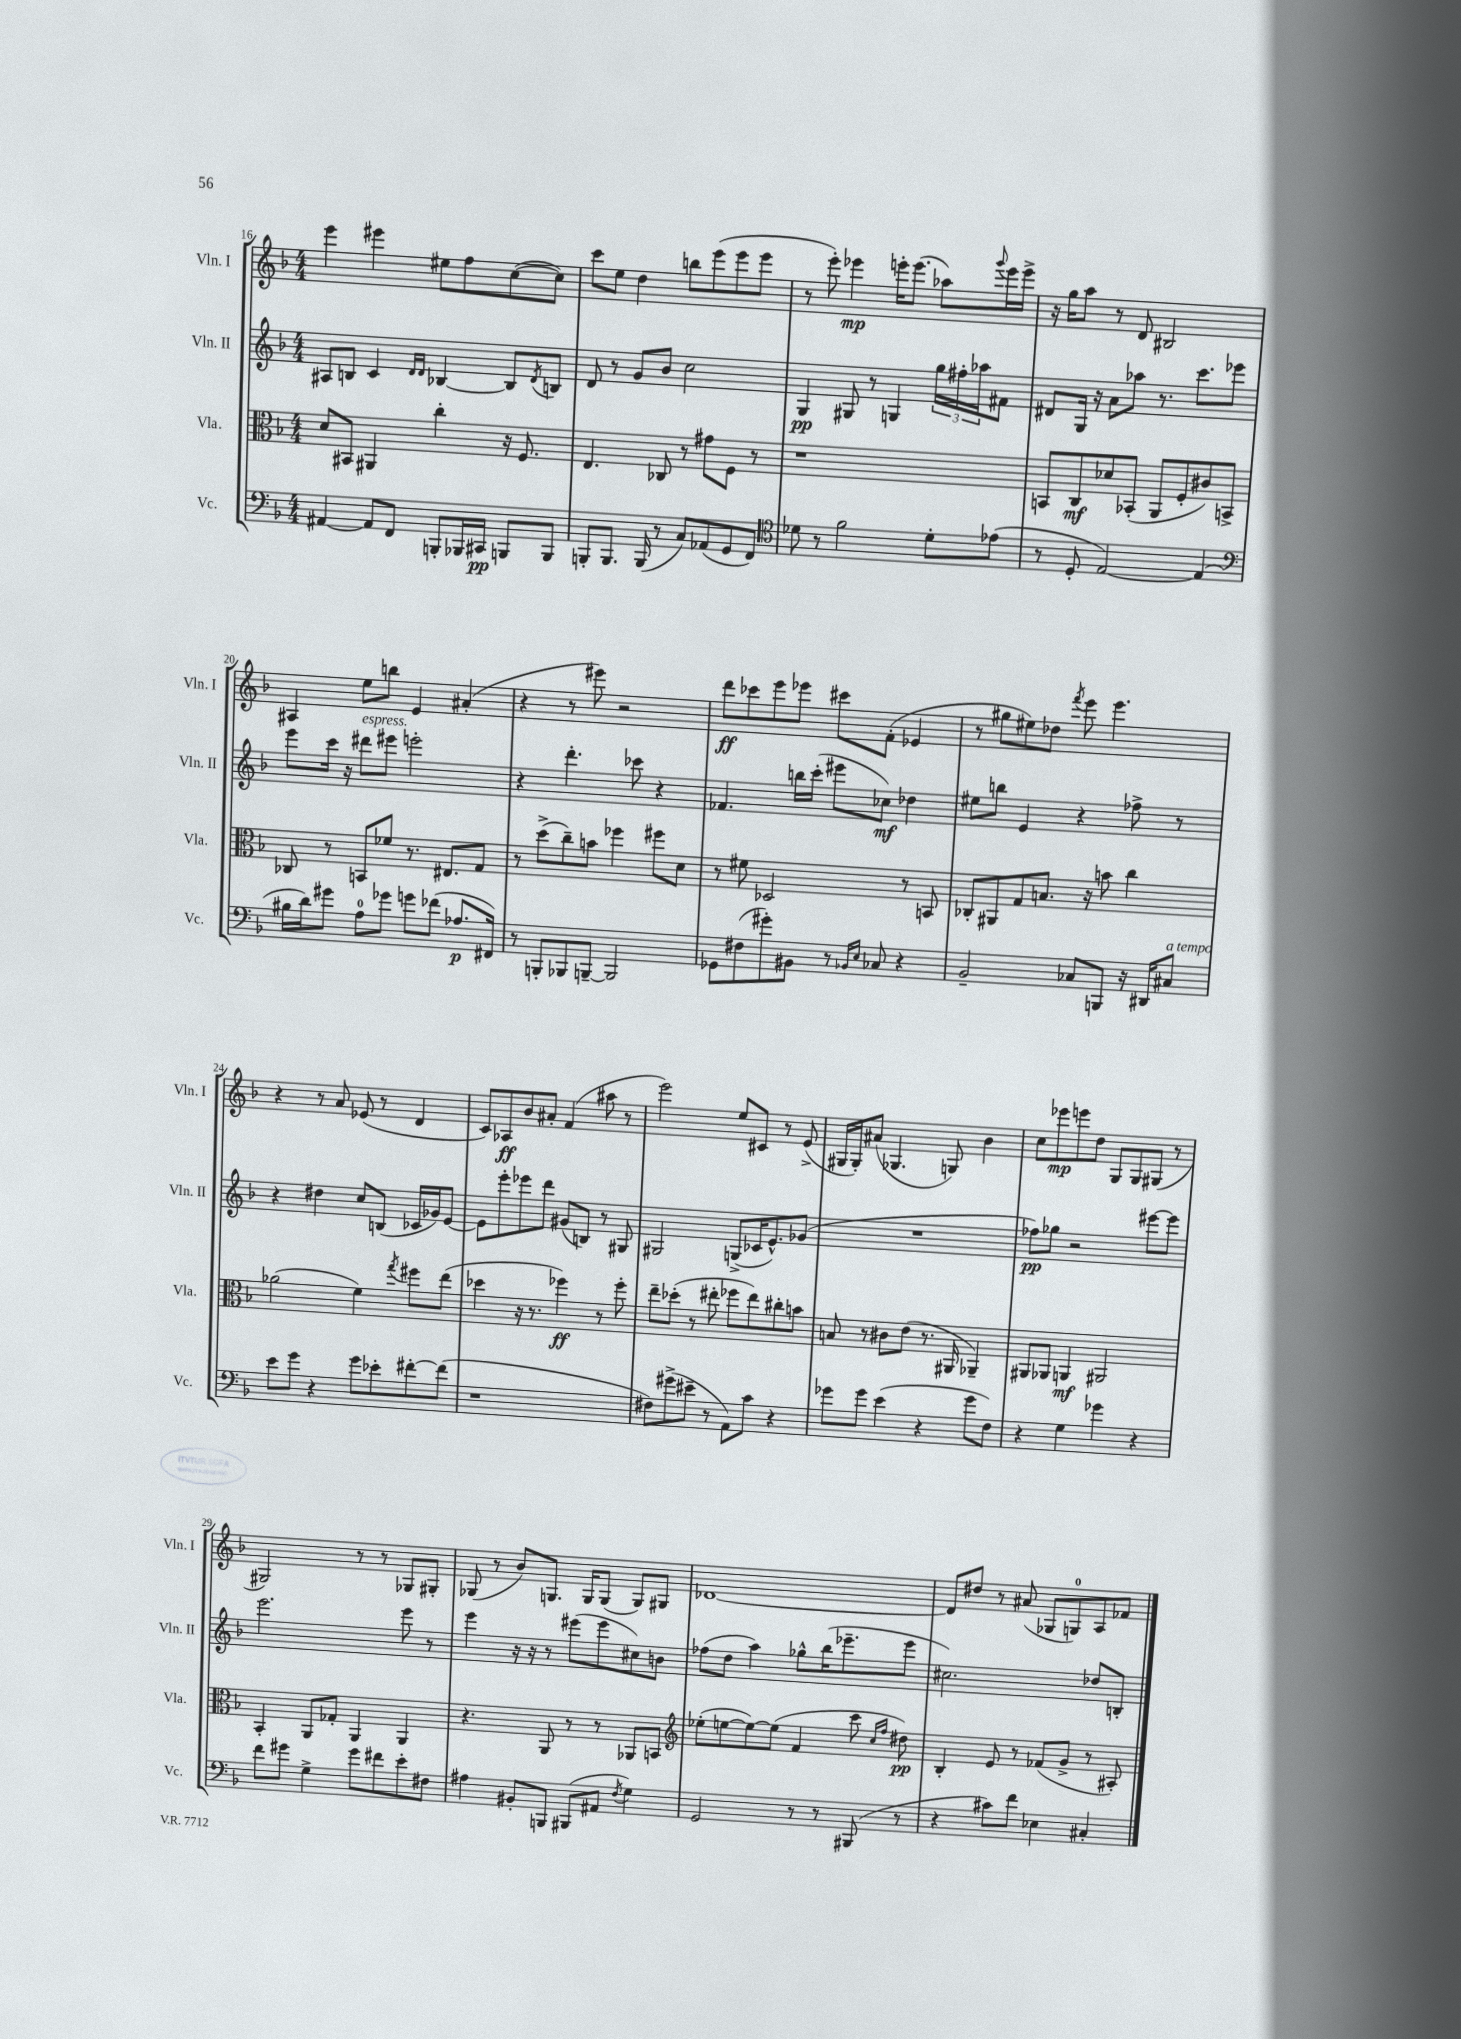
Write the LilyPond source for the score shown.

<<
\new StaffGroup <<
\new Staff = "s0" \with { instrumentName = "Vln. I" shortInstrumentName = "Vln. I" } {
    \clef treble \key f \major \numericTimeSignature \time 4/4
    e'''4 eis'''4 eis''8 f''8 c''8~( c''8) |
    c'''8 e''8 d''4 b''8 e'''8( e'''8 e'''8 |
    r8 e'''8-.) ees'''4\mp e'''16-. e'''8.( aes''8) \appoggiatura { g'''8 } e'''16 e'''16-> |
    r16 g''16 a''8 r8 d'8 bis2 |
    ais4 e''8 b''8 e'4 ais'4-.( |
    r4 r8 eis'''8) r2 |
    d'''8\ff ces'''8 e'''8 ees'''8 cis'''8 f'8-.( ees'4 |
    r8 gis''8 eis''8) des''8 \acciaccatura { f'''8 } e'''8 e'''4. |
    r4 r8 a'8 ees'8( r8 d'4 |
    c'8) aes8\ff bes'8 ais'8-. f'4( ais''8 r8 |
    e'''2) e''8 cis'8 r8 e'8->( |
    gis16 gis16-.) ais'8( ges4. g8) bes'4 |
    c''8 ees'''8\mp e'''8 d''8 g8 g8 gis8( r8 |
    gis2) r8 r8 ges8 gis8-. |
    ges8( r8 bes'8) g8. g16 g8( g8) gis8 |
    des'1~ |
    des'8 dis''8 r8 ais'8( ges8 g8-0) a8 fes'8 \bar "|." |
}
\new Staff = "s1" \with { instrumentName = "Vln. II" shortInstrumentName = "Vln. II" } {
    \clef treble \key f \major \numericTimeSignature \time 4/4
    ais8 b8 c'4 \grace { d'16 d'16 } bes4~ bes8 \acciaccatura { d'8 } b8 |
    d'8 r8 g'8 bes'8 c''2 |
    g4\pp gis8 r8 g4 \tuplet 3/2 { g''16 fis''16-. aes''16 } fis'8 |
    dis'8 g16 r16 a'8 aes''8 r8. c'''8. ees'''8 |
    e'''8 c'''16 r16 dis'''8^\markup { \italic "espress." } eis'''8 e'''2-. |
    r4 d'''4.-. ces'''8 r4 |
    fes'4. b''16 c'''16-.( eis'''8 ces''8\mf) des''4 |
    eis''8 b''8 e'4 r4 fes''8-> r8 |
    r4 dis''4 c''8 b8( ces'16 ges'16) e'8~ |
    e'8 e'''8-. ees'''8 d'''8 gis'8( b8) r8 gis8 |
    gis2 g8->( ces'16 e'8.-^) ges'8( |
    R1 |
    fes''8\pp) ges''8 r2 eis'''8~ eis'''8 |
    e'''2. e'''8 r8 |
    e'''4 r16 r16 r8 eis'''8( eis'''8 cis''8) b'8 |
    fes''8( d''8 a''4) ges''8-^ bes''16( ees'''8.-- ees'''8 |
    cis''2.) des''8 b8-. \bar "|." |
}
\new Staff = "s2" \with { instrumentName = "Vla." shortInstrumentName = "Vla." } {
    \clef alto \key f \major \numericTimeSignature \time 4/4
    d'8 bis,8 ais,4 c''4-. r16 f8. |
    e4. ces8 r8 gis'8 f8 r8 |
    r1 |
    b,8 c8\mf des'8 bes,8-.( a,8 f8-. cis'8) b,8-> |
    ces8 r8 b,8 fes'8 r8. eis8. g8 |
    r8 d''8->( c''8--) b'8 fes''4 fis''8 d'8 |
    r8 fis'8 des2 r8 b,8 |
    ces8-. ais,8 g8 b8. r16 b'8 c''4 |
    aes'2( f'4) \acciaccatura { g''8 } fis''8 e''8( |
    des''4 r16 r8. fes''4\ff) r8 fes''8-. |
    e''8-- des''8-.( r8 eis''8-. fes''8 eis''8) cis''8-. b'8 |
    b8 r8 cis'8 e'8( r8. ais,16 aes,4--) |
    ais,8 aes,8 a,4\mf ais,2 |
    bes,4-. a,8 ges8-. a,4 a,4 |
    r4. a,8 r8 r8 aes,8 b,8 |
    \clef treble ees''8-.( e''8~ e''8~) e''8( f'4 c'''8 \grace { c''16 f''16 } dis''8\pp) |
    bes4-. e'8 r8 fes'8( g'8-> r8 ais8-.) \bar "|." |
}
\new Staff = "s3" \with { instrumentName = "Vc." shortInstrumentName = "Vc." } {
    \clef bass \key f \major \numericTimeSignature \time 4/4
    ais,4~ ais,8 f,8 b,,8-. bes,,16 cis,16\pp b,,8 b,,8 |
    b,,8-. b,,8. b,,16( r8 c8) aes,8( g,8 f,8) |
    \clef tenor des'8 r8 f'2 des'8-. ees'8( |
    r8 d8-. e2~) e4( |
    \clef bass bis16 d'16) gis'8 a8-0 ges'8 g'8 fes'8( aes8.\p fis,16) |
    r8 b,,8-. bes,,8 b,,8~-- b,,2 |
    ges,8 fis8( gis'8-.) bis,8 r8 \grace { bes,16 e16 } ces8 r4 |
    bes,2-- ces8 b,,8 r16 dis,16 cis8^\markup { \italic "a tempo" } |
    e'8 g'8 r4 g'8 ees'8-. fis'8~-. fis'8( |
    r1 |
    fis8) gis'8->( eis'8-- r8 a,8) c'8 r4 |
    ges'8 ges'8 e'4( r4 ges'8 f8) |
    r4 g4 ges'4 r4 |
    f'8 gis'8 g4-> gis'8 fis'8 e'8-. fis8 |
    ais4 bis,8-. b,,8 bis,,8( ais,8 \acciaccatura { f8 } g4) |
    g,2 r8 r8 bis,,8( r8 |
    r4 cis'8) f'8 ees4 cis4-. \bar "|." |
}
>>
>>
\layout { \context { \Score currentBarNumber = #16 } }
